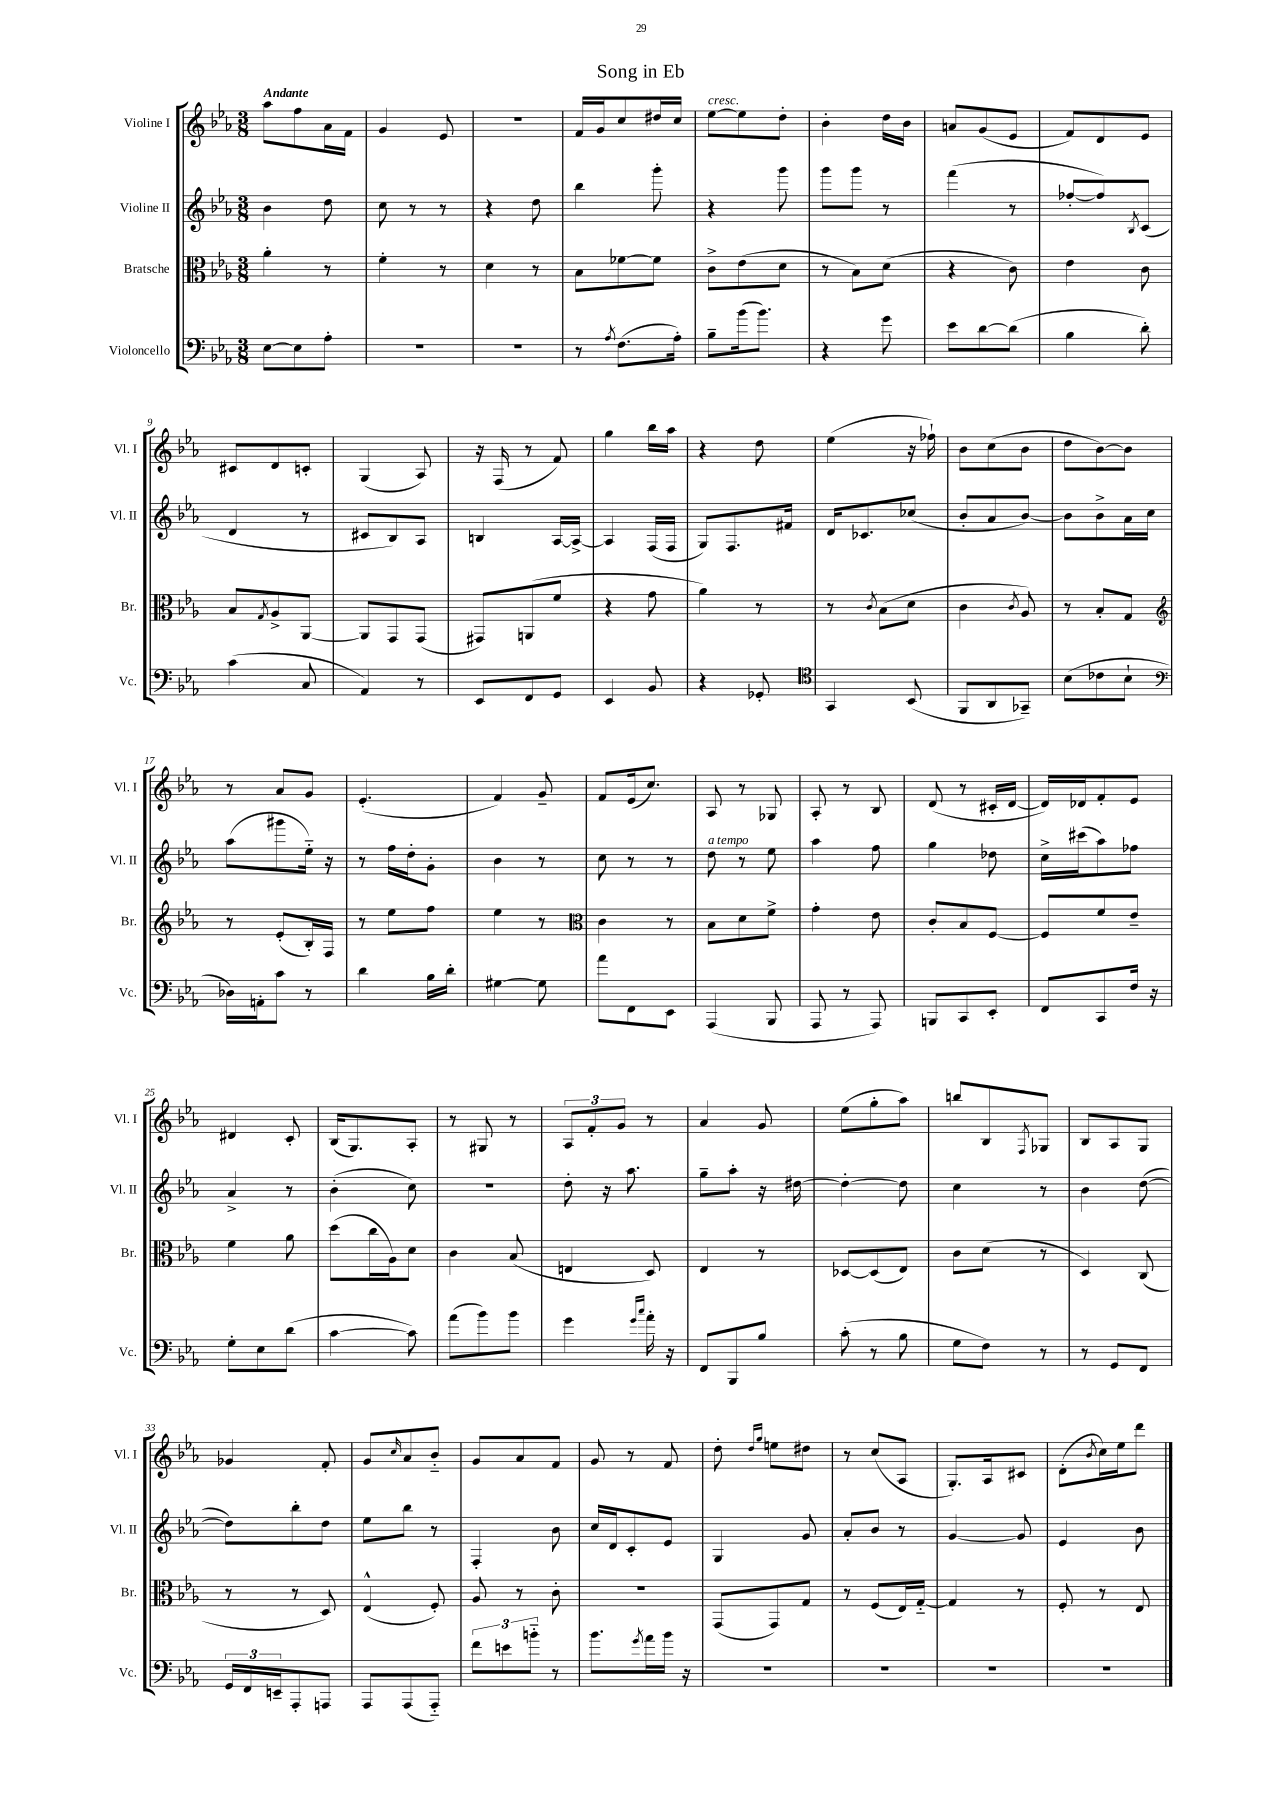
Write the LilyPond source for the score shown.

\header { title = "Song in Eb" }
<<
\new StaffGroup <<
\new Staff = "s0" \with { instrumentName = "Violine I" shortInstrumentName = "Vl. I" } {
    \clef treble \key ees \major \numericTimeSignature \time 3/8 \tempo "Andante"
    aes''8 f''8 aes'16 f'16 |
    g'4 ees'8 |
    R4. |
    f'16 g'16 c''8 dis''16 c''16 |
    ees''8~^\markup { \italic "cresc." } ees''8 d''8-. |
    bes'4-. d''16 bes'16 |
    a'8 g'8( ees'8 |
    f'8) d'8 ees'8 |
    cis'8 d'8 c'8-. |
    g4( aes8) |
    r16 f16( r8 f'8) |
    g''4 bes''16 aes''16 |
    r4 d''8 |
    ees''4( r16 fes''16-!) |
    bes'8 c''8( bes'8 |
    d''8 bes'8~) bes'8 |
    r8 aes'8 g'8 |
    ees'4.-.( |
    f'4) g'8-- |
    f'8 ees'16( c''8.) |
    aes8 r8 ges8 |
    aes8-. r8 bes8 |
    d'8( r8 cis'16-. d'16~ |
    d'16) des'16 f'8-. ees'8 |
    dis'4 c'8-. |
    bes16( g8.) aes8-. |
    r8 gis8 r8 |
    \tuplet 3/2 { aes8 f'8-. g'8 } r8 |
    aes'4 g'8 |
    ees''8( g''8-. aes''8) |
    b''8 bes8 \acciaccatura { f8 } ges8 |
    bes8 aes8 g8 |
    ges'4 f'8-. |
    g'8 \grace { c''16 } aes'8 bes'8-_ |
    g'8 aes'8 f'8 |
    g'8 r8 f'8 |
    d''8-. \grace { d''16 g''16 } e''8 dis''8 |
    r8 c''8( aes8 |
    g8.-.) aes16 cis'8 |
    d'8-.( \acciaccatura { bes'8 } c''16) ees''16 d'''8 \bar "|." |
}
\new Staff = "s1" \with { instrumentName = "Violine II" shortInstrumentName = "Vl. II" } {
    \clef treble \key ees \major \numericTimeSignature \time 3/8
    bes'4 d''8 |
    c''8 r8 r8 |
    r4 d''8 |
    bes''4 g'''8-. |
    r4 g'''8 |
    g'''8 g'''8 r8 |
    f'''4( r8 |
    fes''8~-. fes''8) \acciaccatura { bes8 } c'8( |
    d'4 r8 |
    cis'8 bes8) aes8 |
    b4 aes16~ aes16~-> |
    aes4 f16( f16 |
    g8) f8. fis'16 |
    d'16 ces'8. ces''8( |
    bes'8-. aes'8 bes'8~) |
    bes'8 bes'8-> aes'16 c''16 |
    aes''8( gis'''8 ees''16-_) r16 |
    r8 f''16 d''16-. g'8-. |
    bes'4 r8 |
    c''8 r8 r8 |
    d''8^\markup { \italic "a tempo" } r8 ees''8 |
    aes''4 f''8 |
    g''4 des''8 |
    c''16-> cis'''16( aes''8) fes''8 |
    aes'4-> r8 |
    bes'4-.( c''8) |
    R4. |
    d''8-. r16 aes''8. |
    g''8-- aes''8-. r16 dis''16~ |
    dis''4~-. dis''8 |
    c''4 r8 |
    bes'4 d''8~( |
    d''8) bes''8-. d''8 |
    ees''8 bes''8 r8 |
    f4-. bes'8 |
    c''16 d'16 c'8-. ees'8 |
    g4 g'8 |
    aes'8-. bes'8 r8 |
    g'4~ g'8 |
    ees'4 bes'8 \bar "|." |
}
\new Staff = "s2" \with { instrumentName = "Bratsche" shortInstrumentName = "Br." } {
    \clef alto \key ees \major \numericTimeSignature \time 3/8
    aes'4-. r8 |
    f'4-. r8 |
    d'4 r8 |
    bes8 fes'8~ fes'8 |
    c'8-> ees'8( d'8 |
    r8 bes8) d'8( |
    r4 c'8) |
    ees'4 c'8 |
    bes8 \acciaccatura { g8 } aes8-> aes,8~ |
    aes,8 g,8 g,8( |
    gis,8) a,8( f'8 |
    r4 g'8 |
    aes'4) r8 |
    r8 \acciaccatura { c'8 } bes8( d'8 |
    c'4 \acciaccatura { c'8 } aes8) |
    r8 bes8-. g8 |
    \clef treble r8 ees'8-.( bes16-.) f16 |
    r8 ees''8 f''8 |
    ees''4 r8 |
    \clef alto c'4 r8 |
    bes8 d'8 f'8-> |
    g'4-. ees'8 |
    c'8-. bes8 f8~ |
    f8 f'8 ees'8-- |
    f'4 aes'8 |
    d''8( c''16 aes16) d'8 |
    c'4 bes8( |
    e4 d8) |
    ees4 r8 |
    des8~ des8( ees8) |
    c'8 d'8( r8 |
    d4) c8( |
    r8 r8 d8) |
    ees4-^( f8-.) |
    aes8 r8 c'8-. |
    R4. |
    g,8( g,8) g8 |
    r8 f8( ees16) g16~-_ |
    g4 r8 |
    f8-. r8 ees8 \bar "|." |
}
\new Staff = "s3" \with { instrumentName = "Violoncello" shortInstrumentName = "Vc." } {
    \clef bass \key ees \major \numericTimeSignature \time 3/8
    ees8~ ees8 aes8-. |
    R4. |
    R4. |
    r8 \acciaccatura { aes8 } f8.( aes16-.) |
    bes8-- bes'16( bes'8.) |
    r4 g'8 |
    ees'8 d'8~ d'8( |
    bes4 d'8-.) |
    c'4( c8 |
    aes,4) r8 |
    ees,8 f,8 g,8 |
    ees,4 bes,8 |
    r4 ges,8-. |
    \clef tenor g,4 bes,8( |
    f,8 aes,8 ges,8--) |
    bes8( ces'8 bes8-! |
    \clef bass des16) a,16-. c'8 r8 |
    d'4 bes16 d'16-. |
    gis4~ gis8 |
    aes'8 f,8 ees,8 |
    aes,,4( bes,,8 |
    aes,,8 r8 aes,,8) |
    b,,8 c,8 ees,8-. |
    f,8 c,8 f16 r16 |
    g8-. ees8 d'8( |
    c'4~ c'8) |
    aes'8( bes'8) bes'8 |
    g'4 \grace { g'16 c''16 } aes'16-. r16 |
    f,8 bes,,8 bes8 |
    c'8-.( r8 bes8 |
    g8 f8) r8 |
    r8 g,8 f,8 |
    \tuplet 3/2 { g,16 f,16 e,16-- } aes,,8-. a,,8 |
    aes,,8 aes,,8( aes,,8-_) |
    \tuplet 3/2 { f'8 e'8 b'8-_ } r8 |
    bes'8. \acciaccatura { g'8 } aes'16 bes'16 r16 |
    R4. |
    R4. |
    R4. |
    R4. \bar "|." |
}
>>
>>
